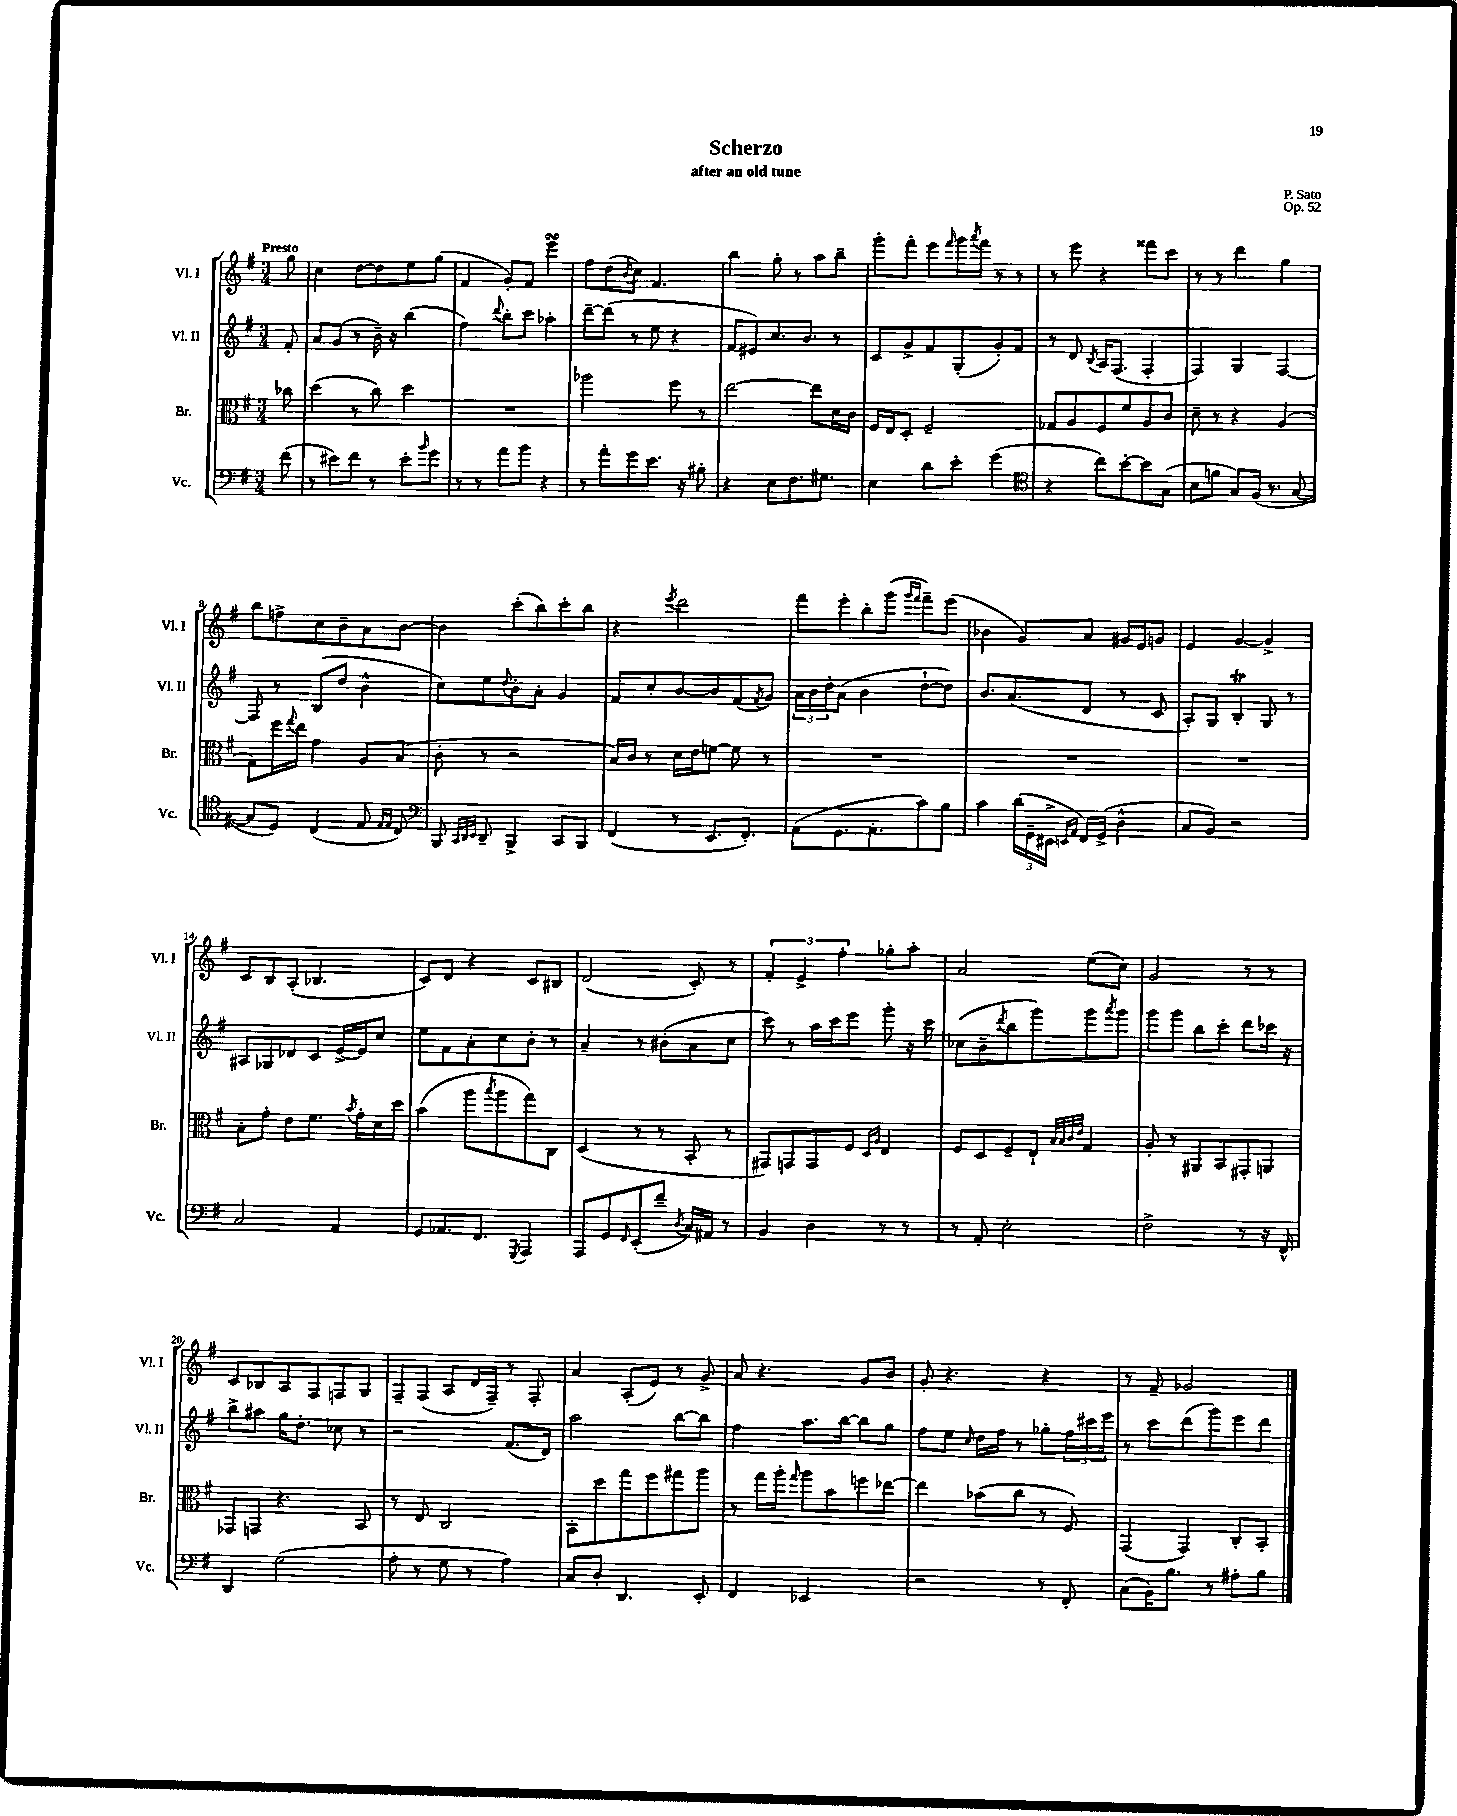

**kern	**kern	**kern	**kern
*staff4	*staff3	*staff2	*staff1
*clefF4	*clefC3	*clefG2	*clefG2
*k[f#]	*k[f#]	*k[f#]	*k[f#]
*M3/4	*M3/4	*M3/4	*M3/4
(8f#	8cc-	8f#'	8gg
=	=	=	=
8r	(4dd	8a	4cc
8e#)	.	(8g	.
8f#	8r	8r	[8dd
8r	8cc)	16b~)	8dd]
.	.	16r	.
8e#'	4dd	(4bb	8ee
16qqb	.	.	.
8g	.	.	(8gg
=	=	=	=
8r	2.r	4ff#)	4f#
8r	.	.	.
.	.	8qqddd	.
8a	.	8bb'	8g')
8b	.	8ccc	8f#
4r	.	4aa-'	4eee
=	=	=	=
8r	2aa-	[8ddd~	8ff#
8a'	.	(8ddd]	(8dd
.	.	.	8qb
8g	.	8r	8cc)
8.e	.	8ee	4.f#
.	8ff#	4r	.
16r	.	.	.
8B#'	8r	.	.
=	=	=	=
4r	[2ee	8f#	4bb
.	.	8e#)	.
8E	.	8.cc	8gg'
8.F#	.	.	8r
.	.	8.b	.
.	8ee]	.	8aa
8.G#	.	.	.
.	16d	8r	8bb~
.	16c	.	.
=	=	=	=
4E	16F#	8c	8ggg'
.	16E	.	.
.	8D'	8g^	8fff#'
8d	2F#~	8f#	8eee
.	.	.	16qqfff#
8e'	.	(8G'	16ggg
.	.	.	8qaaa
.	.	.	16fff#
(4g	.	8g')	8r
.	.	8f#	8r
=	=	=	=
*clefC4	*	*	*
4r	8G-	8r	8r
.	8A	8d	8eee
.	.	8qB	.
8cc)	8F#	16A	4r
.	.	(8.F#	.
[8b'	8f#	.	.
8b]	8A	4F#'	8fff##
(8G	8c	.	8ccc
=	=	=	=
8B	8d~	4F#)	8r
8f	8r	.	8r
8G)	4r	4G	4ddd
(16F#	.	.	.
8.r	.	.	.
.	(4A	[4F#	4gg
[8G	.	.	.
=	=	=	=
8G]	8G)	8F#]	8bb
8D)	16ff#	8r	8ff^
.	8qqgg	.	.
.	16ee	.	.
(4C	4g	(8B	8cc
.	.	8dd	8b~
8E	8A	4b^^	8a
16qqE	.	.	.
16qqE	.	.	.
8C)	(8B	.	[8b
=	=	=	=
*clefF4	*	*	*
8BBB	8c'	8cc)	4b]
32qqCC	.	.	.
32qqDD	.	.	.
32qqEE	.	.	.
8DD~	8r	8ee	.
.	.	8qqdd	.
4BBB^	2r	8b'	(8ccc'
.	.	8a'	8bb)
8CC	.	4g	8ccc'
8BBB	.	.	8bb
=	=	=	=
(4FF#	16B)	8f#	4r
.	16c	.	.
.	8r	8cc'	.
.	.	.	8qeee
8r	16d	[8b	2ddd
.	16e	.	.
8.EE	[8f	8b]	.
.	8f]	(8f#	.
8.FF#')	.	.	.
.	.	8qf#	.
.	8r	8g)	.
=	=	=	=
(8AA	2.r	24a	8fff#
.	.	24b	.
.	.	24dd'	.
8.GG	.	(8a	8eee'
.	.	4b	8bb'
8.AA'	.	.	.
.	.	.	(8ggg
.	.	.	16qqggg
.	.	.	16qqfff#
8c)	.	[8dd`	8fff#~)
8B	.	8dd])	(8eee
=	=	=	=
4c	2.r	8.b	4b-
.	.	(8.a	.
(24d	.	.	8g)
24GG~	.	.	.
24EE#^	.	.	.
16qqEE	.	.	.
16qqAA	.	.	.
16FF#)	.	8d	8a
(16GG^	.	.	.
4D^^	.	8r	16g#
.	.	.	16e
.	.	8c	8g
=	=	=	=
8C	2.r	8A')	4e
8BB)	.	8G	.
2r	.	4B'	[4g
.	.	8G	4g^]
.	.	8r	.
=	=	=	=
2C	8B'	8A#	8c
.	8g'	8G-	8B
.	8e	8d-	(8A'
.	8.f#	8c	4.B-
4AA	.	[16e^	.
.	8qb	.	.
.	16g'	16e]	.
.	16d	8cc	.
.	16dd	.	.
=	=	=	=
8GG	(4b	8ee	8c)
8.AA-	.	8f#	8d
.	8aa	8a'	4r
8.FF#	.	.	.
.	8qbb	.	.
.	8aa	8cc	.
8qGGG	.	.	.
4AAA	8gg)	8b'	8c
.	8C	8r	8B#
=	=	=	=
8AAA	(4D	4a~	(2d
8GG	.	.	.
16qqFF#	.	.	.
(8EE'	8r	8r	.
8f#~	8r	(8b#'	.
8qD	.	.	.
16C)	8BB'	8a	8c')
16AA#	.	.	.
8r	8r	8cc	8r
=	=	=	=
4BB	8GG#)	8ccc)	6f#'
.	8GG	8r	.
.	.	.	6e^
4D	8GG	16aa	.
.	.	16ccc	.
.	.	.	6ff#'
.	8F#	8eee	.
.	16qqD	.	.
.	16qqA	.	.
8r	4E	8ggg'	8gg-'
8r	.	16r	8aa'
.	.	16ccc	.
=	=	=	=
8r	8F#	(8cc-	2a
8AA'	8D	8b~	.
.	.	8qddd	.
2E'	8F#~	8bb	.
.	8E`	8ggg)	.
.	32qqB	.	.
.	32qqB	.	.
.	32qqc	.	.
.	32qqe	.	.
.	4G	8ggg	(8ee
.	.	8qaaa	.
.	.	8ggg	8cc)
=	=	=	=
2F#^	8A'	8ggg	2g
.	8r	8ggg	.
.	8AA#	8bb	.
.	8BB	8ccc'	.
8r	8GG#'	8ddd	8r
16r	8AA	16ccc-	8r
16FF#^^	.	16r	.
=	=	=	=
4DD	8GG-	8bb^	8c
.	8GG	8aa#	8B-
(2G	4.r	16gg	8A
.	.	8.dd'	.
.	.	.	8F#
.	.	8cc-	8F
.	8BB	8r	8G
=	=	=	=
8A'	8r	2r	8F#~
8r	8E	.	(8F#
8G	2C	.	8A
8r	.	.	16d
.	.	.	16F#~)
4A)	.	(8.f#	8r
.	.	.	8F#'
.	.	16d)	.
=	=	=	=
8C	8BB'	2aa	4a
8D'	8dd	.	.
4.DD	8gg	.	(8A'
.	8ff#	.	8e)
.	8gg#	[8bb	8r
8EE'	8aa	8bb]	8g^
=	=	=	=
4FF#	8r	4ff#	8a
.	16gg	.	4.r
.	16aa'	.	.
.	16qqgg	.	.
2EE-	8aa	8.aa	.
.	8b	.	.
.	.	[16bb	.
.	8ff	8bb]	8g
.	[8ee-	8gg	8b
=	=	=	=
2r	4ee-]	8ff#	8g'
.	.	8ee	4.r
.	.	16qqcc	.
.	(8b-	16dd	.
.	.	16ff#	.
.	8cc	8r	.
8r	8r	8gg-'	4r
8FF#'	8F#)	24ff#	.
.	.	24ccc#	.
.	.	24eee	.
=	=	=	=
(8C	(4GG	8r	8r
16BB)	.	8ccc	8f#~
8.B	.	.	.
.	4GG)	(8ddd	2g-
8r	.	8ggg)	.
8A#'	8C'	8eee	.
8B	8BB'	8ddd	.
==	==	==	==
*-	*-	*-	*-
